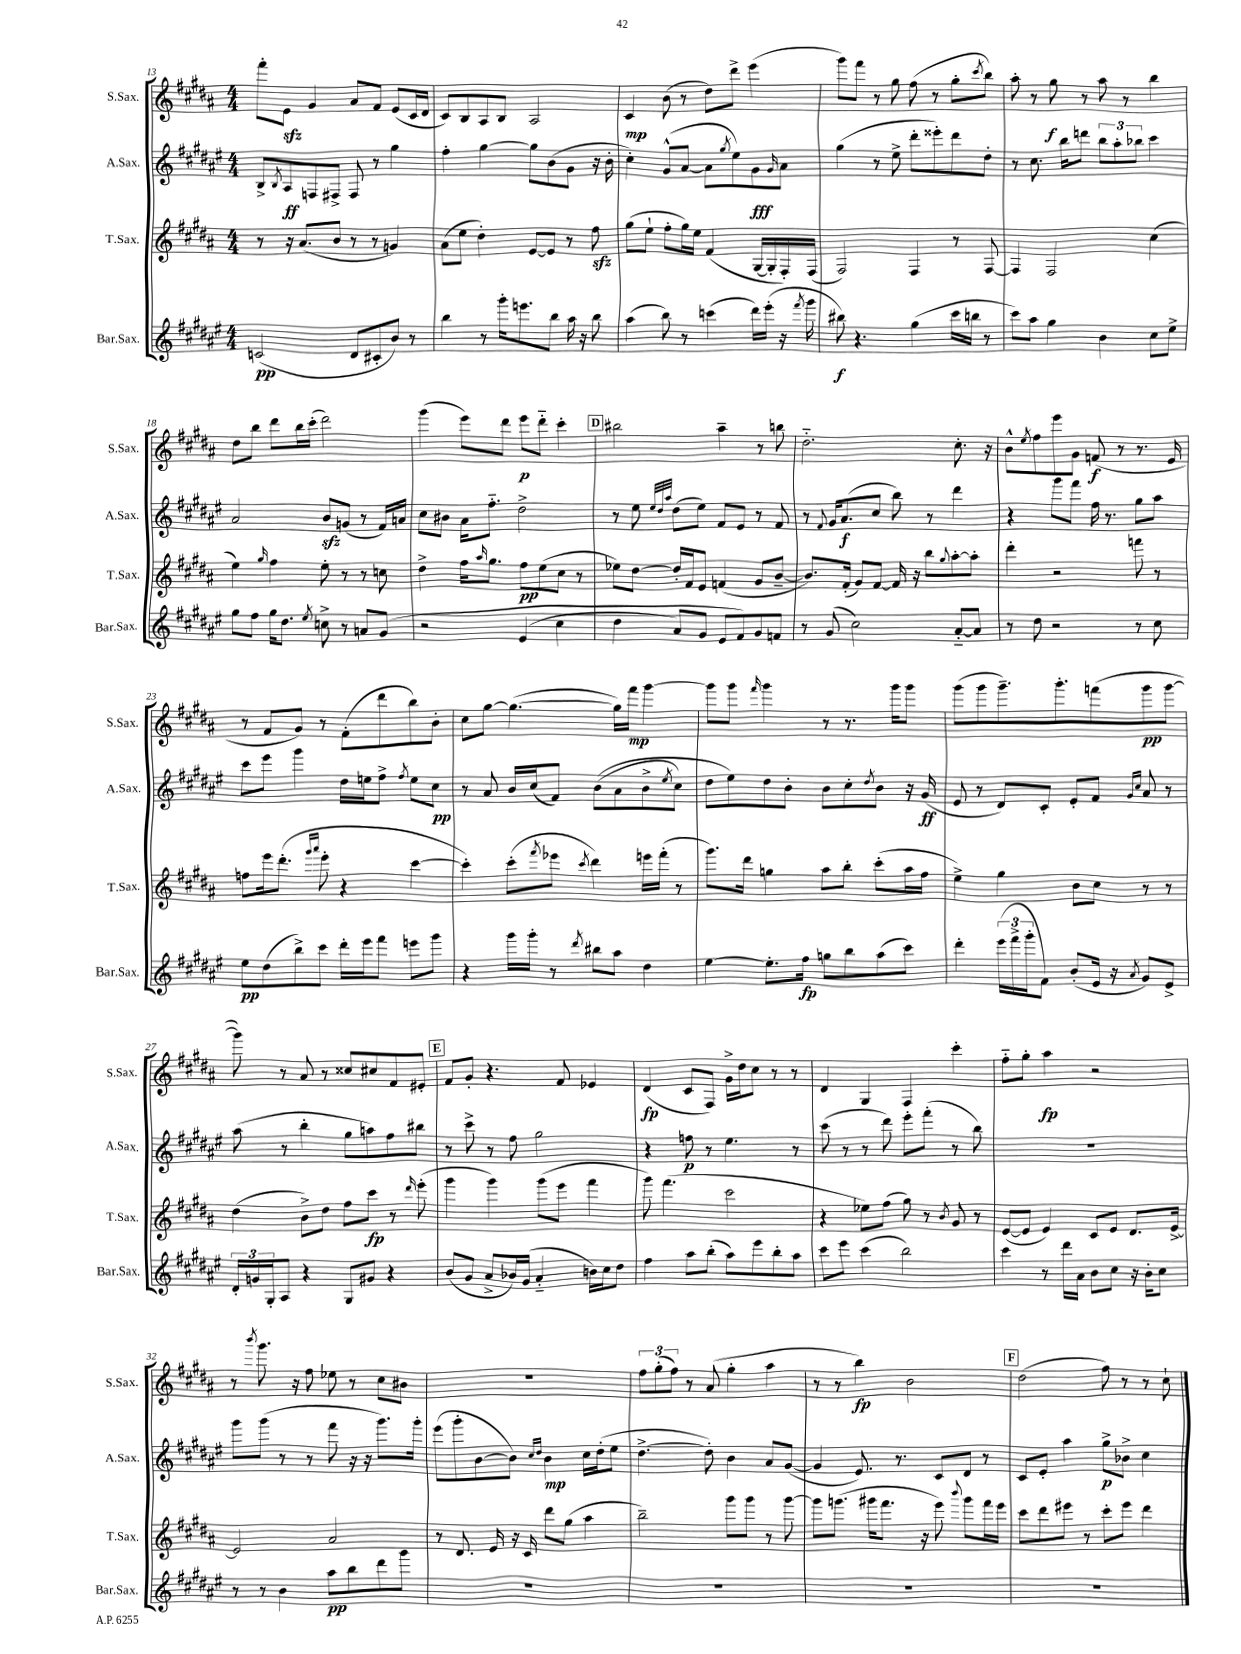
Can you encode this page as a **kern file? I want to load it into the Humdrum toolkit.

**kern	**dynam	**kern	**dynam	**kern	**dynam	**kern	**dynam
*part4	*part4	*part3	*part3	*part2	*part2	*part1	*part1
*staff4	*staff4	*staff3	*staff3	*staff2	*staff2	*staff1	*staff1
*I"Bar.Sax.	*	*I"T.Sax.	*	*I"A.Sax.	*	*I"S.Sax.	*
*I'Bar.Sax.	*	*I'T.Sax.	*	*I'A.Sax.	*	*I'S.Sax.	*
*clefG2	*	*clefG2	*	*clefG2	*	*clefG2	*
*k[f#c#g#d#a#e#]	*	*k[f#c#g#d#a#]	*	*k[f#c#g#d#a#e#]	*	*k[f#c#g#d#a#]	*
*M4/4	*	*M4/4	*	*M4/4	*	*M4/4	*
=13	=13	=13	=13	=13	=13	=13	=13
(2cn/	pp	8r	.	8B^/L	.	8fff#'\L	.
.	.	.	.	8qB/	.	.	.
.	.	16r	.	8A#/	ff	8ezz\J	.
.	.	(8.a#/L	.	.	.	.	.
.	.	.	.	8Fn/	.	4g#/	.
.	.	8b/J	.	8F#X^/J	.	.	.
8d#/L	.	8r	.	8F#/	.	8a#/L	.
8c#X'/	.	8r	.	8r	.	8f#/J	.
8b/J)	.	4gn/)	.	4gg#\	.	(8e/L	.
8r	.	.	.	.	.	16c#/L	.
.	.	.	.	.	.	16d#/JJ	.
=14	=14	=14	=14	=14	=14	=14	=14
4bb\	.	(8a#\L	.	4ff#'\	.	8c#/L)	.
.	.	8ee\J	.	.	.	8B/	.
8r	.	4dd#'\)	.	[4gg#\	.	8A#/	.
16ggg#'\KL	.	.	.	.	.	8B/J	.
8.eeen\	.	.	.	.	.	.	.
.	.	[8e/L	.	8gg#\L]	.	2A#/	.
8bb\J	.	8e/J]	.	(8b\	.	.	.
16aa#\	.	8r	.	8g#\J	.	.	.
16r	.	.	.	.	.	.	.
8bb\	.	8ff#zz\	.	16r	.	.	.
.	.	.	.	16b'\	.	.	.
=15	=15	=15	=15	=15	=15	=15	=15
(4aa#\	.	(8gg#\L	.	4cc#'\)	.	4c#/	mp
.	.	8ee`\J	.	.	.	.	.
8bb\)	.	8ff#'\L	.	(8g#^^/L	.	(8b\	.
8r	.	16gg#\L)	.	[8a#/J	.	8r	.
.	.	16ee\JJ	.	.	.	.	.
(4cccn\	.	(4f#/	.	8a#\L]	.	8dd#\L)	.
.	.	.	.	8qgg#/	.	.	.
.	.	.	.	8ee#\)	.	8ddd#^\J	.
16ddd#\LL)	.	[16G#/LL	.	8g#\	fff	(4eee\	.
(16eee#'\JJ	.	16G#'/]	.	.	.	.	.
.	.	.	.	16qqg#/	.	.	.
16r	.	16F#'/)	.	8a#\J	.	.	.
8qfff#/	.	.	.	.	.	.	.
16ggg#\	.	(16F#/JJ	.	.	.	.	.
=16	=16	=16	=16	=16	=16	=16	=16
8bb#X\)	f	2F#/)	.	(4gg#\	.	8ggg#\L)	.
4.r	.	.	.	.	.	8fff#\J	.
.	.	.	.	8r	.	8r	.
.	.	.	.	8ee#^\	.	8gg#\	.
(4gg#\	.	4F#/	.	8ddd#'\L	.	(8ff#\	.
.	.	.	.	8eee##X'\)	.	8r	.
16ccc#\LL	.	8r	.	8ddd#\	.	8gg#'\L	.
16bbn\JJ	.	.	.	.	.	.	.
.	.	.	.	.	.	8qccc#/	.
8r	.	[8F#/	.	8dd#'\J	.	8bb\J)	.
=17	=17	=17	=17	=17	=17	=17	=17
8ccc#\L)	.	4F#/]	.	8r	.	8aa#'\	.
8aa#\J	.	.	.	8.cc#\	.	8r	.
4gg#\	.	2F#/	.	.	.	8gg#\	f
.	.	.	.	16bb\KL	.	.	.
.	.	.	.	8dddn\J	.	8r	.
4b\	.	.	.	12bb\L	.	8aa#\	.
.	.	.	.	12aa#'\	.	.	.
.	.	.	.	.	.	8r	.
.	.	.	.	12bb-X\J	.	.	.
8cc#\L	.	(4cc#\	.	4ccc#\	.	4bb\	.
8ee#^\J	.	.	.	.	.	.	.
!!LO:LB:g=z
=18	=18	=18	=18	=18	=18	=18	=18
8gg#\L	.	4ee\)	.	2a#/	.	8dd#\L	.
8ff#\J	.	.	.	.	.	8bb\J	.
.	.	16qqgg#/	.	.	.	.	.
16gg#\KL	.	4ff#\	.	.	.	8ddd#\L	.
8.dd#\J	.	.	.	.	.	.	.
.	.	.	.	.	.	16bb\L	.
.	.	.	.	.	.	(16ccc#'\JJ	.
8qee#/	.	.	.	.	.	.	.
8ccn^\	.	8ee'\	.	8bzz/L	.	2ddd#\)	.
8r	.	8r	.	(8gn/J	.	.	.
8an/L	.	8r	.	8r	.	.	.
(8g#/J	.	8ccn\	.	16f#/LL)	.	.	.
.	.	.	.	16an/JJ	.	.	.
=19	=19	=19	=19	=19	=19	=19	=19
2r	.	4dd#^\	.	8cc#\L	.	(4ggg#\	.
.	.	.	.	8b#X\J	.	.	.
.	.	16ff#\KL	.	16a#\KL	.	8eee\L)	.
.	.	16qqaa#/	.	.	.	.	.
.	.	8.gg#\J	.	8.ff#\J	.	.	.
.	.	.	.	.	.	8ddd#\J	.
(4e#/	.	8ff#\L	pp	2dd#^\	.	8eee\L	p
.	.	(8ee\	.	.	.	8ddd#\J	.
4cc#\	.	8cc#\J	.	.	.	4ccc#'\	.
.	.	8r	.	.	.	.	.
!!LO:REH:place=s1:t=D
=20	=20	=20	=20	=20	=20	=20	=20
4dd#\	.	8ee-X\L)	.	8r	.	2bb#X\	.
.	.	[8dd#\J	.	8ee#\	.	.	.
.	.	.	.	32qqee#/LLL	.	.	.
.	.	.	.	32qqdd#/	.	.	.
.	.	.	.	32qqaa#/JJJ	.	.	.
8a#/L)	.	16dd#'/LL]	.	(8dd#\L	.	.	.
.	.	16f#/J	.	.	.	.	.
8g#/J	.	8e/J	.	8ee#\J)	.	.	.
8e#/L	.	(4fn/	.	8f#/L	.	4aa#~\	.
8f#/)	.	.	.	8e#/J	.	.	.
8g#/	.	8g#/L	.	8r	.	8r	.
8fn/J	.	[8b~/J	.	8f#/	.	8bbn\	.
=21	=21	=21	=21	=21	=21	=21	=21
8r	.	8.b/L])	.	8r	.	2.dd#\	.
.	.	.	.	8qqf#/	.	.	.
(8g#/	.	.	.	16g#/KL	.	.	.
.	.	(16f#'/Jk	.	(8.a#/	f	.	.
2cc#\)	.	8g#/L)	.	.	.	.	.
.	.	[8f#/J	.	8cc#/J	.	.	.
.	.	16f#/]	.	8bb\)	.	.	.
.	.	16r	.	.	.	.	.
.	.	8bb\L	.	8r	.	.	.
.	.	8qqgg#/	.	.	.	.	.
[8a#/L	.	[8aa#'\	.	4ddd#\	.	8.cc#'\	.
8a#/J]	.	8aa#'\J]	.	.	.	.	.
.	.	.	.	.	.	16r	.
=22	=22	=22	=22	=22	=22	=22	=22
8r	.	4ddd#'\	.	4r	.	8b^^\L	.
.	.	.	.	.	.	8qee/	.
8dd#\	.	.	.	.	.	8ff#\	.
2r	.	2r	.	8ggg#\L	.	8eee\	.
.	.	.	.	8fff#\J	.	8g#\J	.
.	.	.	.	16ff#\	.	(8fn/	f
.	.	.	.	8.r	.	.	.
.	.	.	.	.	.	8r	.
8r	.	8fffn\	.	8gg#\L	.	8.r	.
8cc#\	.	8r	.	8aa#\J	.	.	.
.	.	.	.	.	.	16e/	.
!!LO:LB:g=z
=23	=23	=23	=23	=23	=23	=23	=23
8ee#\L	pp	8ffn\L	.	8ccc#\L	.	8r	.
(8dd#\	.	16eee\k	.	8eee#\J	.	8f#/L	.
.	.	(8.ddd#'\J	.	.	.	.	.
8bb^\)	.	.	.	4ggg#\	.	8g#/J)	.
.	.	16qqggg#/LL	.	.	.	.	.
.	.	16qqaaa#/JJ	.	.	.	.	.
8ccc#\J	.	8eee'\	.	.	.	8r	.
16ddd#'\LL	.	4r	.	16dd#\LL	.	(8f#'\L	.
16eee#\J	.	.	.	16een\J	.	.	.
8fff#\J	.	.	.	8ff#^\J	.	8ddd#\	.
.	.	.	.	8qff#/	.	.	.
8eeen\L	.	[4ccc#\	.	8ee\L	.	8bb\)	.
8ggg#\J	.	.	.	8cc#\J	pp	8b'\J	.
=24	=24	=24	=24	=24	=24	=24	=24
4r	.	4ccc#'\])	.	8r	.	8cc#\L	.
.	.	.	.	8a#/	.	[8gg#\J	.
16ggg#\LL	.	(8ccc#'\L	.	16b/LL	.	(4.gg#\_	.
16ggg#'\JJ	.	.	.	(16cc#/J	.	.	.
.	.	8qfff#/	.	.	.	.	.
8r	.	8eee-X\J	.	8f#/J)	.	.	.
8qddd#/	.	8qccc#/	.	.	.	.	.
8bb#X\L	.	4ddd#\)	.	((8b\L	.	.	.
8aa#\J	.	.	.	8a#\	.	16gg#\LL])	.
.	.	.	.	.	.	16fff#\JJ	mp
4dd#\	.	16eeen\LL	.	8b^\	.	[4ggg#\	.
.	.	(16fff#'\JJ	.	.	.	.	.
.	.	.	.	8qee#/	.	.	.
.	.	8r	.	8cc#\J)	.	.	.
=25	=25	=25	=25	=25	=25	=25	=25
[4ee#\	.	8.ggg#\L)	.	8dd#\L	.	8ggg#\L]	.
.	.	.	.	8ee#\)	.	8ggg#\J	.
.	.	16ddd#\Jk	.	.	.	.	.
.	.	.	.	.	.	16qqfff#/	.
8.ee#'\L]	.	4ggn\	.	8dd#\	.	4ggg#\	.
.	.	.	.	8b'\J	.	.	.
16ff#\Jk	fp	.	.	.	.	.	.
8ggn\L	.	8aa#\L	.	8b\L	.	8r	.
8bb\	.	8bb'\J	.	8cc#'\	.	8.r	.
.	.	.	.	8qdd#/	.	.	.
(8aa#\	.	(8ccc#'\L	.	8b\J	.	.	.
.	.	.	.	.	.	16ggg#\KL	.
8ccc#\J)	.	16aa#\L	.	16r	.	8ggg#\J	.
.	.	16ff#\JJ	.	(16g#/	ff	.	.
=26	=26	=26	=26	=26	=26	=26	=26
4ddd#'\	.	4ee^\)	.	8e#/	.	(8ggg#\L	.
.	.	.	.	8r	.	8ggg#\	.
(24eee#\LL	.	4gg#\	.	8d#/L)	.	8.ggg#~\)	.
24fff#^\	.	.	.	.	.	.	.
24ggg#'\J	.	.	.	.	.	.	.
8f#\J)	.	.	.	8c#'/J	.	.	.
.	.	.	.	.	.	8.ggg#'\	.
(8b'/L	.	8b\L	.	8e#'/L	.	.	.
16e#/Jk	.	8cc#\J	.	8f#/J	.	(8fffn\	.
16r	.	.	.	.	.	.	.
.	.	.	.	16qqg#/LL	.	.	.
8qa#/	.	.	.	16qqcc#/JJ	.	.	.
8g#/L)	.	8r	.	8a#/	.	8ggg#\	pp
8e#^/J	.	8r	.	8r	.	[8ggg#\J	.
!!LO:LB:g=z
=27	=27	=27	=27	=27	=27	=27	=27
24d#'/LL	.	(4dd#\	.	(8aa#\	.	8ggg#\])	.
24gn/	.	.	.	.	.	.	.
24G#'/J	.	.	.	.	.	.	.
8A#/J	.	.	.	8r	.	8r	.
4r	.	8b^\L)	.	4bb'\	.	8a#/	.
.	.	8dd#\J	.	.	.	8r	.
8G#/L	.	8ff#\L	.	8gg#\L	.	8cc##X/L	.
8g#X/J	.	8ccc#\J	fp	8aan\)	.	8cc#X/	.
4r	.	8r	.	8ff#\	.	8f#/	.
.	.	16qqddd#/	.	.	.	.	.
.	.	(8eee'\	.	8bb#X\J	.	8e#X'/J	.
!!LO:REH:place=s1:t=E
=28	=28	=28	=28	=28	=28	=28	=28
(8b/L	.	4ggg#\	.	8r	.	8f#/L	.
8g#/J	.	.	.	8ccc#^\	.	8g#'/J	.
8a#^/L	.	4ggg#\)	.	8r	.	4.r	.
16b-X/L)	.	.	.	8ff#\	.	.	.
(16g#/JJ	.	.	.	.	.	.	.
4a#/	.	(8ggg#\L	.	2gg#\	.	.	.
.	.	8eee\J	.	.	.	8f#/	.
16bn\LL)	.	4fff#\	.	.	.	4e-X/	.
16cc#\J	.	.	.	.	.	.	.
8dd#\J	.	.	.	.	.	.	.
=29	=29	=29	=29	=29	=29	=29	=29
4ff#\	.	8ggg#\)	.	4r	.	(4d#/	fp
.	.	(4.fff#\	.	.	.	.	.
8aa#\L	.	.	.	8ffn\	p	8c#/L	.
(8bb'\J	.	.	.	8r	.	8F#/J)	.
8aa#\L)	.	2ccc#\	.	4.ee#\	.	16g#^\LL	.
.	.	.	.	.	.	16dd#\J	.
8eee#\	.	.	.	.	.	8cc#\J	.
8bb'\	.	.	.	.	.	8r	.
8aa#\J	.	.	.	8r	.	8r	.
=30	=30	=30	=30	=30	=30	=30	=30
8ccc#\L	.	4r	.	(8ccc#\	.	4d#/	.
8eee#\J	.	.	.	8r	.	.	.
(4ccc#\	.	8ee-X\L)	.	8r	.	4G#/	.
.	.	(8ff#\J	.	8ddd#\)	.	.	.
2bb\)	.	8gg#\)	.	8eee#'\L	.	4F#/	.
.	.	8r	.	(8fff#'\J	.	.	.
.	.	8qb/	.	.	.	.	.
.	.	8g#/	.	8r	.	4ccc#'\	.
.	.	8r	.	8bb\)	.	.	.
=31	=31	=31	=31	=31	=31	=31	=31
4ccc#\	.	([8e/L	.	1r	.	8ff#\L	.
.	.	8e/J]	.	.	.	8gg#'\J	.
8r	.	4e/)	.	.	.	4aa#\	fp
16ddd#\LL	.	.	.	.	.	.	.
16a#\JJ	.	.	.	.	.	.	.
8b\L	.	8c#/L	.	.	.	2r	.
8cc#\J	.	8e/J	.	.	.	.	.
16r	.	8.d#/L	.	.	.	.	.
16b'\KL	.	.	.	.	.	.	.
8cc#\J	.	.	.	.	.	.	.
.	.	[16e^/Jk	.	.	.	.	.
!!LO:LB:g=z
=32	=32	=32	=32	=32	=32	=32	=32
8r	.	2e/]	.	8ggg#\L	.	8r	.
.	.	.	.	.	.	8qbbb/	.
8r	.	.	.	(8ggg#\J	.	8.ggg#\	.
4b\	.	.	.	8r	.	.	.
.	.	.	.	.	.	16r	.
.	.	.	.	8r	.	8ff#\	.
8aa#\L	pp	2a#/	.	8fff#\	.	8ee-X\	.
8bb\	.	.	.	16r	.	8r	.
.	.	.	.	16r	.	.	.
8ddd#\	.	.	.	8.ggg#\L)	.	8cc#\L	.
8ggg#\J	.	.	.	.	.	8b#X\J	.
.	.	.	.	16ggg#'\Jk	.	.	.
=33	=33	=33	=33	=33	=33	=33	=33
1r	.	8r	.	(8eee#\L	.	1r	.
.	.	8.d#/	.	8ggg#'\	.	.	.
.	.	.	.	[8b\	.	.	.
.	.	16e/	.	.	.	.	.
.	.	16r	.	8b\J])	.	.	.
.	.	16c#/	.	.	.	.	.
.	.	.	.	16qqcc#/LL	.	.	.
.	.	.	.	16qqdd#/JJ	.	.	.
.	.	8ddd#\L	.	4b\	mp	.	.
.	.	(8gg#\J	.	.	.	.	.
.	.	4aa#\	.	16cc#\LL	.	.	.
.	.	.	.	(16dd#'\J	.	.	.
.	.	.	.	8ee#\J	.	.	.
=34	=34	=34	=34	=34	=34	=34	=34
1r	.	2bb~\)	.	[4.dd#^\	.	12ff#\L	.
.	.	.	.	.	.	(12gg#'\	.
.	.	.	.	.	.	12ff#\J)	.
.	.	.	.	.	.	8r	.
.	.	.	.	8dd#'\])	.	(8a#/	.
.	.	8ggg#\L	.	4b\	.	4gg#'\	.
.	.	8ggg#\J	.	.	.	.	.
.	.	8r	.	8a#/L	.	4aa#\	.
.	.	[8ggg#\	.	([8g#/J	.	.	.
=35	=35	=35	=35	=35	=35	=35	=35
1r	.	8ggg#\L]	.	4g#/]	.	8r	.
.	.	(8.gggn\J	.	.	.	8r	.
.	.	.	.	8.e#/)	.	4bb\)	fp
.	.	16ggg#X\KL	.	.	.	.	.
.	.	8.fff#\J	.	.	.	.	.
.	.	.	.	8.r	.	.	.
.	.	.	.	.	.	2b\	.
.	.	16r	.	.	.	.	.
.	.	8eee\)	.	8c#/L	.	.	.
.	.	8qqbbb/	.	.	.	.	.
.	.	8ggg#\L	.	8d#/J	.	.	.
.	.	16fff#\L	.	8r	.	.	.
.	.	16eee\JJ	.	.	.	.	.
!!LO:REH:place=s1:t=F
=36	=36	=36	=36	=36	=36	=36	=36
1r	.	8ccc#\L	.	8c#/L	.	(2dd#\	.
.	.	8ddd#\	.	8e#'/J	.	.	.
.	.	8eee#X\J	.	4aa#\	.	.	.
.	.	8r	.	.	.	.	.
.	.	8ccc#'\L	.	8gg#^\L	p	8ff#\)	.
.	.	8eee#\J	.	8b-X^\J	.	8r	.
.	.	4ddd#\	.	4cc#\	.	8r	.
.	.	.	.	.	.	8cc#`\	.
==	==	==	==	==	==	==	==
*-	*-	*-	*-	*-	*-	*-	*-
